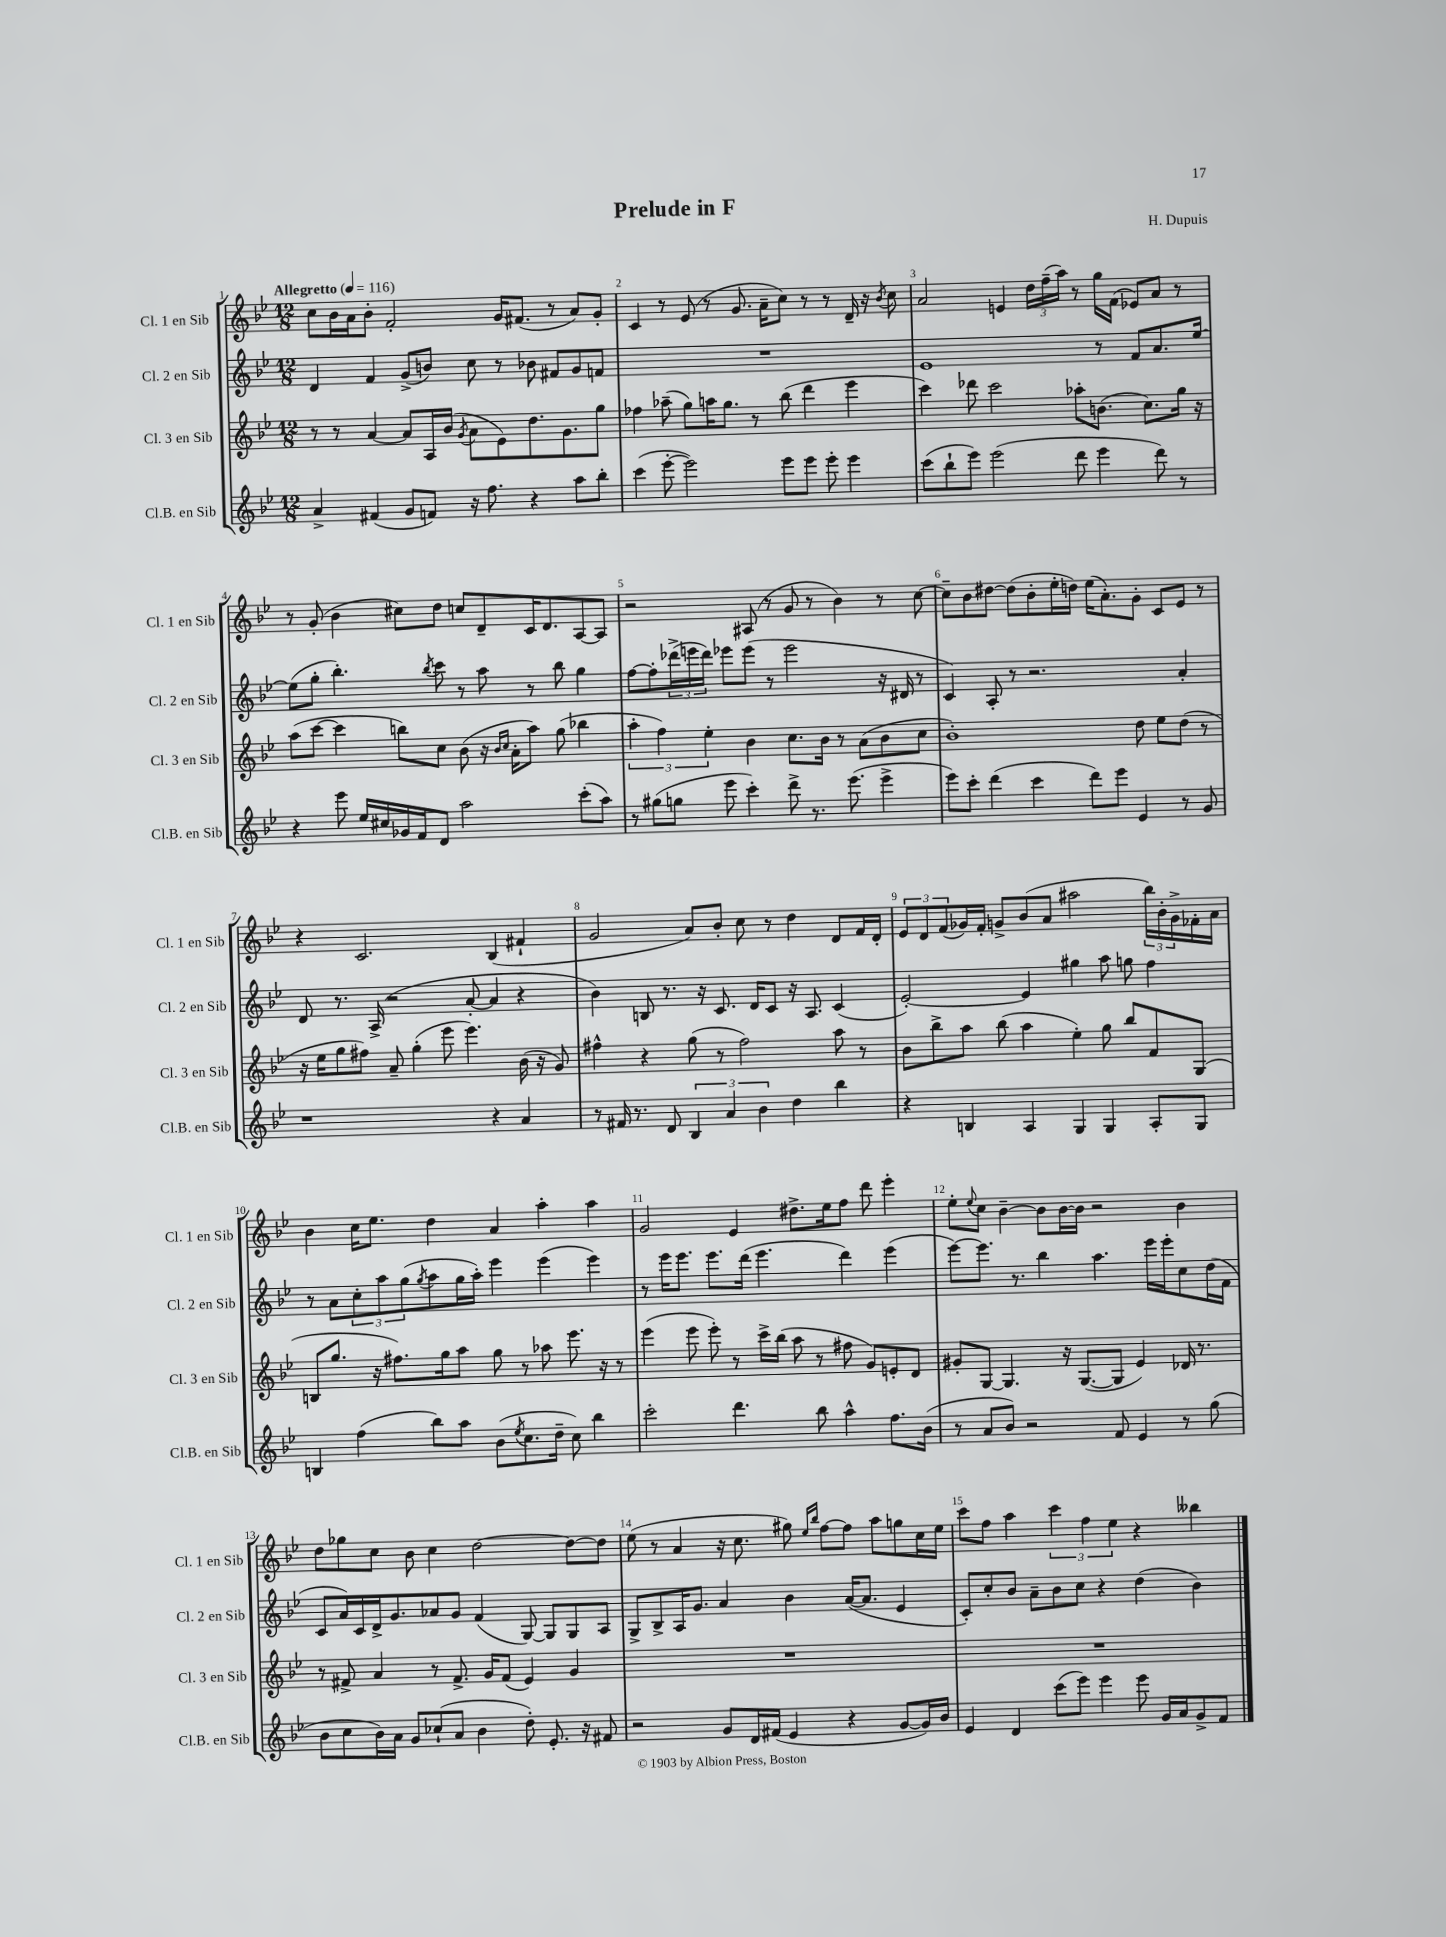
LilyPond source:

\header { title = "Prelude in F" composer = "H. Dupuis" }
<<
\new StaffGroup <<
\new Staff = "s0" \with { instrumentName = "Cl. 1 en Sib" shortInstrumentName = "Cl. 1 en Sib" } {
    \clef treble \key bes \major \numericTimeSignature \time 12/8 \tempo "Allegretto" 4 = 116
    c''8 bes'16 a'16 bes'8-. f'2-. g'16 fis'8.( r8 a'8) g'8-. |
    c'4 r8 ees'8( r8 g'8. a'16-- c''8) r8 r8 d'16-- r16 \acciaccatura { bes'8 } c''8 |
    a'2 e'4 \tuplet 3/2 { d''16 f''16--( a''16) } r8 g''16 f'16( ees'8) a'8 r8 |
    r8 g'8-.( bes'4 cis''8) d''8 c''8 d'8-- c'16 d'8. a8~ a8 |
    r2 ais8( r8 g'8 r8 bes'4) r8 c''8~ |
    c''8-- bes'8 dis''8~ dis''8( bes'8-. ees''16-. d''16) ees''16( a'8.-.) g'8-. c'8 ees'8 r8 |
    r4 c'2. bes4( fis'4-! |
    g'2 a'8) bes'8-. c''8 r8 d''4 d'8 f'16 d'16-. |
    \tuplet 3/2 { ees'8 d'8 f'8( } ges'16) f'16-. g'8-> bes'8( a'8 ais''2 \tuplet 3/2 { bes''16) bes'16-. g'16-> } fes'16-. a'16 |
    bes'4 c''16 ees''8. d''4 a'4 a''4-. a''4 |
    g'2 ees'4 dis''8.-> ees''16 f''8 d'''8 ees'''4-. |
    ees''8-. \appoggiatura { ees''8 } c''8 bes'4~-- bes'8 bes'16~ bes'16 r2 bes'4 |
    d''8 ges''8 c''8 bes'8 c''4 d''2~ d''8~ d''8 |
    ees''8( r8 a'4 r16 c''8. gis''8) \grace { ees''16 bes''16 } f''8~ f''8 a''8 g''8 c''16 ees''16 |
    c'''8 f''8 a''4 \tuplet 3/2 { c'''4 f''4 ees''4 } r4 beses''4 \bar "|." |
}
\new Staff = "s1" \with { instrumentName = "Cl. 2 en Sib" shortInstrumentName = "Cl. 2 en Sib" } {
    \clef treble \key bes \major \numericTimeSignature \time 12/8
    d'4 f'4 g'8->( b'8) c''8 r8 bes'8 fis'8 g'8 f'8 |
    R1. |
    ees'1 r8 f'8 a'8. ees''16~ |
    ees''8( g''8-. bes''4.-.) \acciaccatura { bes''8 } c'''8 r8 a''8 r8 bes''8 g''4 |
    f''8~ f''8-. \tuplet 3/2 { des'''16->( e'''16 des'''16) } ees'''8 ees'''8( r8 ees'''2 r16 dis'16 r8 |
    c'4) a8-. r8 r2. a'4-. |
    d'8 r8. a16->( r2 a'8~-. a'4 r4 |
    bes'4) b8 r8. r16 c'8. d'16 c'8 r16 a8. c'4( |
    ees'2~-.) ees'4 gis''4 a''8 g''8 f''4 |
    r8 a'8 \tuplet 3/2 { c''8-. a''8 g''8( } \acciaccatura { g''8 } a''8 g''16 a''16-.) ees'''4 ees'''4( ees'''4) |
    r8 ees'''16 ees'''8. ees'''8. d'''16( ees'''4. d'''4) ees'''4( |
    ees'''8~) ees'''8. r8. bes''4 a''4. ees'''16 ees'''16-. c''8 d''16( f'16 |
    c'8 a'16) c'16 d'16-> g'8. aes'8 g'8 f'4( g8~) g8 g8 a8 |
    g8-> bes8-> a16 g'8. a'4 bes'4 a'16~( a'8. ees'4 |
    c'8-.) c''8-. bes'8 a'8-- bes'8 c''8 r4 d''4( bes'4) \bar "|." |
}
\new Staff = "s2" \with { instrumentName = "Cl. 3 en Sib" shortInstrumentName = "Cl. 3 en Sib" } {
    \clef treble \key bes \major \numericTimeSignature \time 12/8
    r8 r8 a'4~ a'8 a16 bes'16( \acciaccatura { g'8 } a'8 ees'8) d''8. g'8. g''8 |
    fes''4 aes''8--( g''8) a''16 g''8. r8 bes''8( d'''4 ees'''4 |
    c'''4) des'''8 c'''2 aes''8-. b'8.( c''8.) g''16 r16 |
    a''8( c'''8~ c'''4 b''8) c''8 bes'8( r16 \grace { bes'16 c''16 } a'16-. a''8) g''8( bes''4 |
    \tuplet 3/2 { a''4-. f''4) ees''4-. } bes'4 c''8. bes'16 r8 a'8( bes'8 c''8 |
    bes'1-.) d''8 ees''8 d''8( r8 |
    r16 ees''16 g''8 fis''8) a'8-- g''4-.( ees'''8 ees'''4.) bes'16( r16 g'8) |
    fis''4-^ r4 g''8( r8 fis''2) a''8 r8 |
    bes'8 bes''8-> a''8 bes''8( a''4 ees''4-.) g''8 bes''8 f'8 g8( |
    b8 g''8. r16 fis''8.) g''16 a''8 g''8 r8 aes''8 ees'''8. r16 r8 |
    ees'''4( ees'''8 ees'''8-.) r8 c'''16-> bes''16( a''8 r8 fis''8 g'8) e'8-. d'8 |
    gis'8-. g8~ g4. r16 g8.~( g8 ees'4) des'16 r8. |
    r8 fis'8-> a'4 r8 fis'8.-> g'16 fis'8( ees'4) g'4 |
    R1. |
    R1. \bar "|." |
}
\new Staff = "s3" \with { instrumentName = "Cl.B. en Sib" shortInstrumentName = "Cl.B. en Sib" } {
    \clef treble \key bes \major \numericTimeSignature \time 12/8
    a'4-> fis'4( g'8 f'8) r16 f''8. r4 a''8 bes''8-. |
    c'''4( ees'''8~-. ees'''2) ees'''8 ees'''8 ees'''8-. ees'''4 |
    c'''8( bes''8-! ees'''8) ees'''2( d'''8 ees'''4 d'''8) r8 |
    r4 ees'''8 ees''16 cis''16 ges'16 f'16 d'8 a''2 c'''8-.( a''8) |
    r8 gis''8( g''8 ees'''8 c'''4-.) d'''8-> r8. ees'''8.( ees'''4-> |
    ees'''8) c'''8-. d'''4( c'''4 d'''8) ees'''8 ees'4 r8 g'8 |
    r1 r4 a'4 |
    r8 fis'16 r8. d'8 \tuplet 3/2 { bes4 a'4 bes'4 } d''4 bes''4 |
    r4 b4 a4 g4 g4 a8-. g8 |
    b4 f''4( bes''8) a''8 bes'8( \acciaccatura { ees''8 } c''8. d''16-- c''8) bes''4 |
    c'''2-. d'''4. bes''8 a''4-^ f''8. bes'16( |
    r8 a'8 bes'8) r2 f'8 ees'4 r8 g''8( |
    bes'8 c''8 bes'16) a'16 g'8 ces''8-!( a'8 bes'4 d''8-.) ees'8.-. r16 fis'8 |
    r2 g'8 d'16 fis'16( ees'4 r4 g'8~ g'16) bes'16 |
    ees'4 d'4 c'''8( ees'''8) ees'''4 ees'''8 g'16 a'16 g'8-> f'8 \bar "|." |
}
>>
>>
\layout { \context { \Score \override BarNumber.break-visibility = ##(#f #t #t) barNumberVisibility = #all-bar-numbers-visible } }
